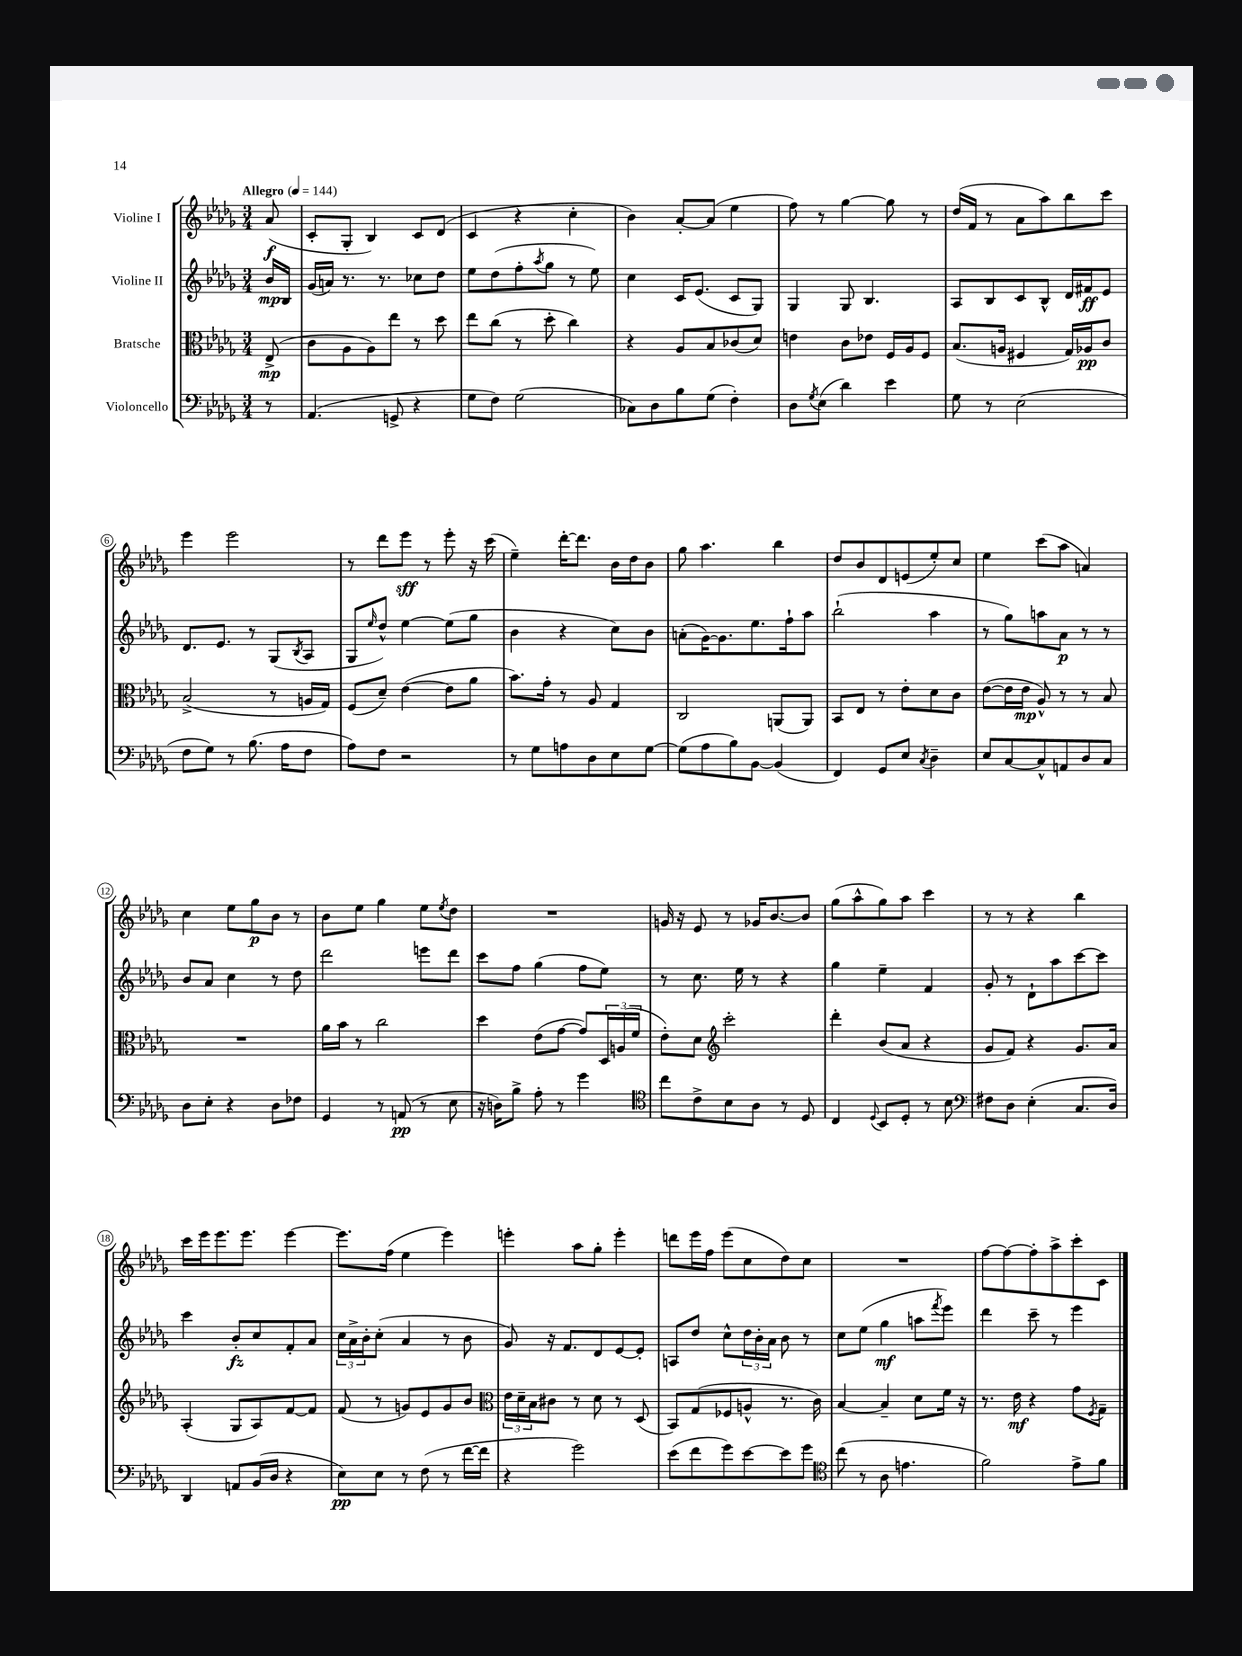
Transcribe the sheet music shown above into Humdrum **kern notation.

**kern	**kern	**kern	**kern
*staff4	*staff3	*staff2	*staff1
*clefF4	*clefC3	*clefG2	*clefG2
*k[b-e-a-d-g-]	*k[b-e-a-d-g-]	*k[b-e-a-d-g-]	*k[b-e-a-d-g-]
*M3/4	*M3/4	*M3/4	*M3/4
*MM144	*MM144	*MM144	*MM144
8r	(8E-^	16b-	(8a-
.	.	16B-	.
=	=	=	=
(4.AA-	8c	(16g-	8c'
.	.	16a)	.
.	8A-	8.r	8G-'
.	8A-)	.	4B-)
.	.	8.r	.
8GG^	8ee-	.	.
4r	8r	8cc-	8c
.	8dd-	8dd-	(8d-
=	=	=	=
8G-	8ee-	8ee-	4c
8F)	(8cc	(8dd-	.
(2G-	8r	8ff'	4r
.	.	8qaa-	.
.	8dd-'	8gg-	.
.	4cc)	8r	4cc'
.	.	8ee-)	.
=	=	=	=
8C-)	4r	4cc	4b-)
8D-	.	.	.
8B-	8A-	16c	[8a-'
.	.	(8.e-	.
(8G-	8B-	.	(8a-]
4F')	(8c-	8c	4ee-
.	8d-)	8G-)	.
=	=	=	=
8D-	4e	4G-	8ff)
8qG-	.	.	.
(8E-	.	.	8r
4d-)	8c	8G-	[4gg-
.	8e-	4.B-	.
4e-	16F	.	8gg-]
.	16A-	.	.
.	8F	.	8r
=	=	=	=
8G-	(8.B-	8A-	(16dd-
.	.	.	16f
8r	.	8B-	8r
.	16A	.	.
(2E-	4F#	8c	8a-
.	.	8B-^^	8aa-)
.	16G-)	16d-	8bb-
.	16A-	16f#	.
.	8c	8e-	8ccc
=	=	=	=
8F	(2B-^	8.d-	4eee-
8G-)	.	.	.
.	.	8.e-	.
8r	.	.	2eee-
(8.B-	.	8r	.
.	8r	(8G-	.
16A-	.	.	.
.	.	8qB-	.
8F	16A	8A-	.
.	16G-)	.	.
=	=	=	=
8A-)	(8F	8G-	8r
.	.	16qqee-	.
8F	8d-~)	8dd-^^)	8ddd-
2r	([4e-	[4ee-	8eee-
.	.	.	8r
.	8e-]	(8ee-]	8eee-'
.	8a-	8gg-	16r
.	.	.	(16ccc
=	=	=	=
8r	8.b-)	4b-	4ee-~)
8G-	.	.	.
.	16g-'	.	.
8A	8r	4r	[16ddd-'
.	.	.	8.ddd-]
8D-	8A-	.	.
8E-	4G-	8cc)	16b-
.	.	.	16dd-
[8G-	.	8b-	8b-
=	=	=	=
(8G-]	2C	(8a'	8gg-
8A-	.	[16g-)	4.aa-
.	.	8.g-]	.
8B-)	.	.	.
[8BB-	.	8.ee-	.
(4BB-]	(8AA	.	4bb-
.	.	16ff`	.
.	8AA)	8aa-	.
=	=	=	=
4FF)	8BB-	(2bb-`	8dd-
.	8E-	.	8b-
8GG-	8r	.	8d-
8E-	8e-'	.	(8e
8qC	.	.	.
4D-~	8d-	4aa-	8ee-')
.	8c	.	8cc
=	=	=	=
8E-	([8e-	8r	4ee-
[8C	16e-]	8gg-)	.
.	16e-	.	.
8C^^]	8A-^^)	8aa	(8ccc
8AA	8r	8a-	8aa-
8D-	8r	8r	4a)
8C	8B-	8r	.
=	=	=	=
8D-	2.r	8b-	4cc
8E-'	.	8a-	.
4r	.	4cc	8ee-
.	.	.	8gg-
8D-	.	8r	8b-
8F-	.	8dd-	8r
=	=	=	=
4GG-	16a-	2ddd-	8b-
.	16b-	.	.
.	8r	.	8ee-
8r	2cc	.	4gg-
(8AA	.	.	.
8r	.	8eee	8ee-
.	.	.	8qee-
8E-	.	8ddd-	8dd-
=	=	=	=
16r	4dd-	8ccc	2.r
16D)	.	.	.
8B-^	.	8ff	.
8A-'	(8e-	(4gg-	.
8r	[8g-	.	.
4g-	8g-])	8ff	.
.	24D-	8ee-)	.
.	(24A	.	.
.	24f	.	.
=	=	=	=
*clefC4	*	*	*
8cc	8e-')	8r	16g
.	.	.	16r
8c^	8d-	8.cc	8e-
*	*clefG2	*	*
8B-	2ccc'	.	8r
.	.	16ee-	.
8A-	.	8r	16g-
.	.	.	[8.b-
8r	.	4r	.
8D-	.	.	8b-]
=	=	=	=
4C	4ddd-'	4gg-	(8gg-
.	.	.	8aa-^^
8qqD-	.	.	.
8BB-	(8b-	4ee-~	8gg-)
8D-'	8a-	.	8aa-
8r	4r	4f	4ccc
8B-	.	.	.
=	=	=	=
*clefF4	*	*	*
8F#	8g-	8g-'	8r
8D-	8f)	8r	8r
(4E-'	4r	8d-`	4r
.	.	8aa-	.
8.C	8.g-	[8ccc	4bb-
.	.	8ccc]	.
16D-)	16a-	.	.
=	=	=	=
4DD-	(4A-'	4ccc	16ccc
.	.	.	16eee-
.	.	.	8.eee-
8AA	8G-	8b-'	.
.	.	.	8.eee-
(16BB-	8A-)	8cc	.
16D-	.	.	.
4r	[8f	8f'	[4eee-
.	8f]	8a-	.
=	=	=	=
8E-)	(8f	24cc	8.eee-]
.	.	24a-^	.
.	.	24b-'	.
8E-	8r	(8cc'	.
.	.	.	(16ff
8r	8g)	4a-	4ee-
(8F	8e-	.	.
8r	8g	8r	4eee-)
[16f	8b-	8b-	.
16f]	.	.	.
=	=	=	=
*	*clefC3	*	*
4r	24e-	8g-)	4eee'
.	24d-~	.	.
.	24B-	.	.
.	8c#	16r	.
.	.	8.f	.
2g-)	8r	.	8aa-
.	8d-	8d-	8gg-'
.	8r	[8e-	4eee'
.	(8D-	8e-']	.
=	=	=	=
(8e-	8BB-)	8A	8ddd
8f	(8G-	8dd-	16eee-
.	.	.	16ff
8g-)	8F-	8cc^^	(8eee-
[8e-	8A^^	24dd-	8cc
.	.	24b-'	.
.	.	24a-	.
8e-]	8.r	8b-	8dd-)
8g-	.	8r	8cc
.	16c)	.	.
=	=	=	=
*clefC4	*	*	*
(8cc	[4B-	8cc	2.r
8r	.	(8ee-	.
8A-	4B-~]	4gg-	.
4.e	.	.	.
.	8d-	8aa	.
.	.	8qfff	.
.	16f	8eee-)	.
.	16r	.	.
=	=	=	=
2f)	8.r	4ddd-	[8ff
.	.	.	8ff_
.	16e-	.	.
.	4r	8ccc~	8ff']
.	.	8r	8aa-^
8e-^	8g-	4eee-	8ccc'
.	8qF	.	.
8f	8G-~	.	8c
==	==	==	==
*-	*-	*-	*-
